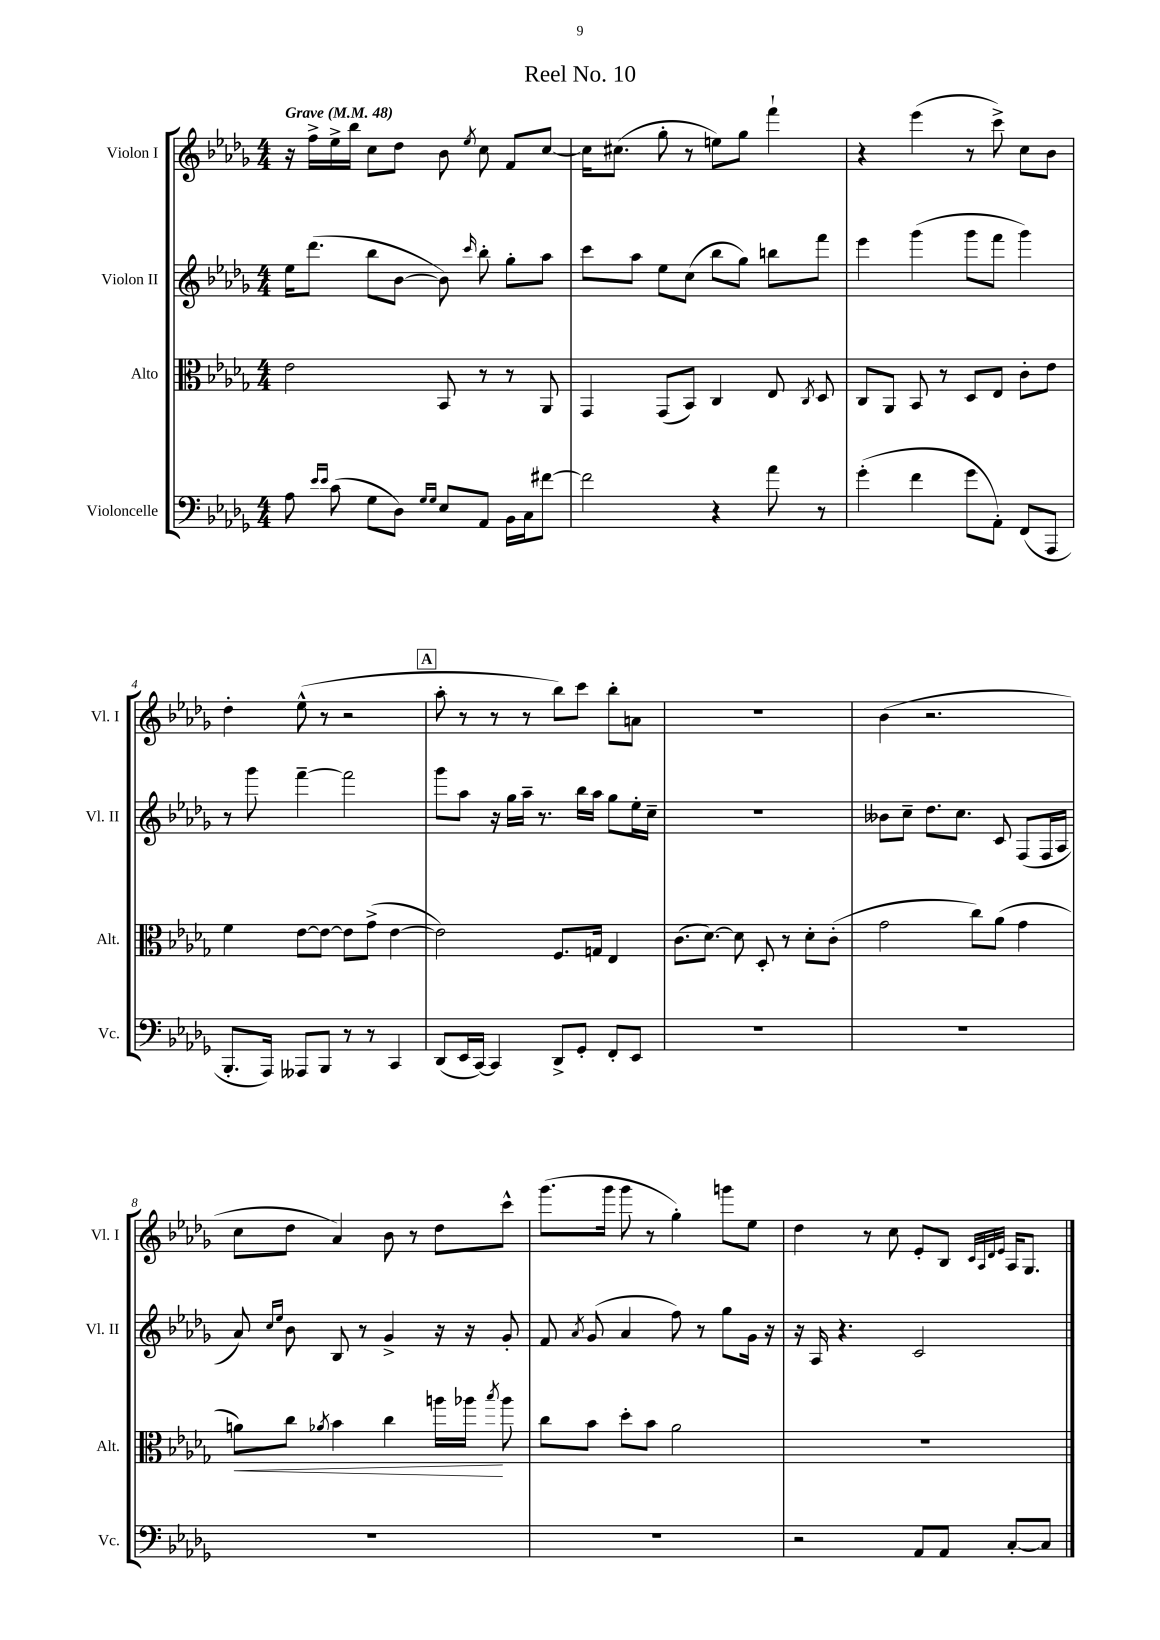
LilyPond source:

\header { title = "Reel No. 10" }
<<
\new StaffGroup <<
\new Staff = "s0" \with { instrumentName = "Violon I" shortInstrumentName = "Vl. I" } {
    \clef treble \key des \major \numericTimeSignature \time 4/4 \tempo "Grave" 4 = 48
    \autoBeamOff r16 f''16[-> ees''16-> bes''16] c''8[ des''8] bes'8 \acciaccatura { ees''8 } c''8 f'8[ c''8]~ |
    c''16[ cis''8.]( ges''8-. r8 e''8[) ges''8] f'''4-! |
    r4 ees'''4( r8 c'''8->) c''8[ bes'8] |
    des''4-. ees''8-^( r8 r2 |
    \mark \markup { \box "A" } aes''8-. r8 r8 r8 bes''8[) c'''8] bes''8[-. a'8] |
    R1 |
    bes'4( r2. |
    c''8[ des''8] aes'4) bes'8 r8 des''8[ c'''8]-^ |
    ges'''8.[( ges'''16] ges'''8 r8 ges''4-.) g'''8[ ees''8] |
    des''4 r8 c''8 ees'8[-. bes8] \grace { c'32[ aes32 des'32 ees'32] } aes16[ ges8.] \bar "|." |
}
\new Staff = "s1" \with { instrumentName = "Violon II" shortInstrumentName = "Vl. II" } {
    \clef treble \key des \major \numericTimeSignature \time 4/4
    \autoBeamOff ees''16[ des'''8.]( bes''8[ bes'8]~ bes'8) \grace { c'''16 } bes''8-. ges''8[-. aes''8] |
    c'''8[ aes''8] ees''8[ c''8]( bes''8[ ges''8]) b''8[ f'''8] |
    ees'''4 ges'''4( ges'''8[ f'''8] ges'''4) |
    r8 ges'''8 f'''4~-- f'''2 |
    \mark \markup { \box "A" } ges'''8[ aes''8] r16 ges''16[ aes''16]-- r8. bes''16[ aes''16] ges''8[ ees''16-. c''16]-- |
    R1 |
    beses'8[ c''8]-- des''8.[ c''8.] c'8 f8[( f16 aes16] |
    aes'8) \grace { c''16[ ees''16] } bes'8 bes8 r8 ges'4-> r16 r16 ges'8-. |
    f'8 \acciaccatura { aes'8 } ges'8( aes'4 f''8) r8 ges''8[ ges'16] r16 |
    r16 aes16 r4. c'2 \bar "|." |
}
\new Staff = "s2" \with { instrumentName = "Alto" shortInstrumentName = "Alt." } {
    \clef alto \key des \major \numericTimeSignature \time 4/4
    \autoBeamOff ees'2 bes,8 r8 r8 aes,8 |
    ges,4 ges,8[( bes,8]) c4 ees8 \acciaccatura { c8 } des8 |
    c8[ aes,8] bes,8 r8 des8[ ees8] c'8[-. ees'8] |
    f'4 ees'8[~ ees'8]~ ees'8[ ges'8]->( ees'4~ |
    \mark \markup { \box "A" } ees'2) f8.[ g16] ees4 |
    c'8.[( des'8.]~) des'8 des8-. r8 des'8[-. c'8]-.( |
    ges'2 c''8[) aes'8]( ges'4 |
    a'8[\<) c''8] \acciaccatura { aes'8 } bes'4 c''4 a''16[ aes''16]\! \acciaccatura { bes''8 } aes''8 |
    c''8[ bes'8] des''8[-. bes'8] aes'2 |
    R1 \bar "|." |
}
\new Staff = "s3" \with { instrumentName = "Violoncelle" shortInstrumentName = "Vc." } {
    \clef bass \key des \major \numericTimeSignature \time 4/4
    \autoBeamOff aes8 \grace { ees'16[ ees'16] } c'8( ges8[ des8]) \grace { ges16[ ges16] } ees8[ aes,8] bes,16[ c16 fis'8]~ |
    fis'2 r4 aes'8 r8 |
    ges'4-.( f'4 ges'8[ aes,8]-.) f,8[( aes,,8] |
    bes,,8.[-. aes,,16]) aeses,,8[ bes,,8] r8 r8 c,4 |
    \mark \markup { \box "A" } des,8[( ees,16 c,16]~) c,4 des,8[-> ges,8]-. f,8[-. ees,8] |
    R1 |
    R1 |
    R1 |
    R1 |
    r2 aes,8[ aes,8] c8[~-. c8] \bar "|." |
}
>>
>>
